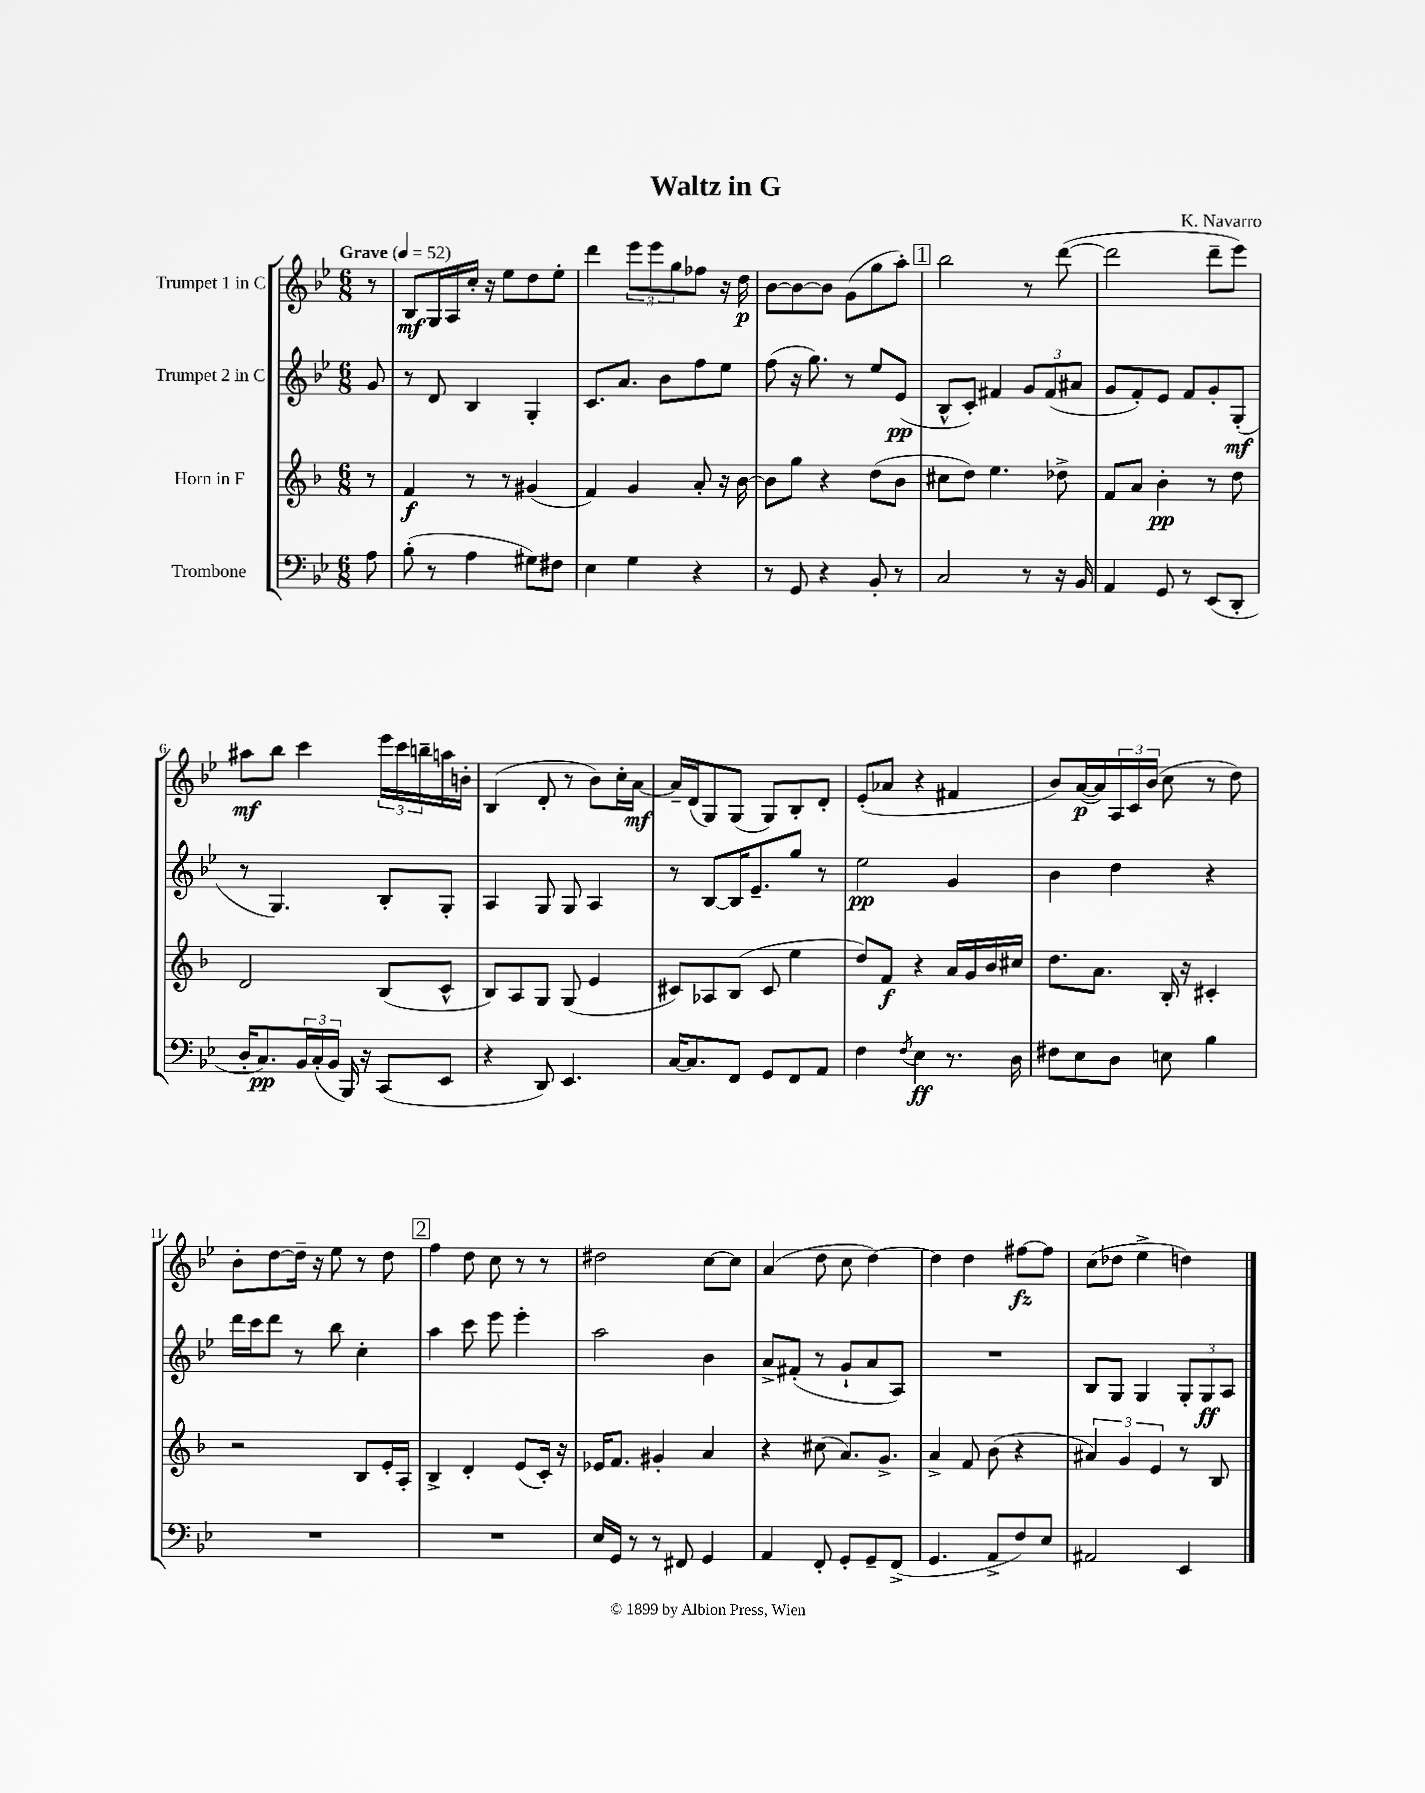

**kern	**kern	**kern	**kern
*staff4	*staff3	*staff2	*staff1
*clefF4	*clefG2	*clefG2	*clefG2
*k[b-e-]	*k[b-]	*k[b-e-]	*k[b-e-]
*M6/8	*M6/8	*M6/8	*M6/8
*MM52	*MM52	*MM52	*MM52
8A	8r	8g	8r
=	=	=	=
(8B-'	4f	8r	8B-
8r	.	8d	16G
.	.	.	16A
4A	8r	4B-	16cc'
.	.	.	16r
.	8r	.	8ee-
8G#)	(4g#	4G'	8dd
8F#	.	.	8ee-'
=	=	=	=
4E-	4f)	8.c	4ddd
.	.	8.a	.
4G	4g	.	12eee-
.	.	.	12eee-
.	.	8b-	.
.	.	.	12gg
4r	8a'	8ff	8ff-
.	16r	8ee-	16r
.	[16b-	.	16dd
=	=	=	=
8r	8b-]	(8ff	[8b-
8GG	8gg	16r	8b-_
.	.	8.gg)	.
4r	4r	.	8b-]
.	.	8r	(8g
8BB-'	(8dd	8ee-	8gg
8r	8b-	(8e-	8aa')
=	=	=	=
2C	8cc#	8B-^^	2bb-
.	8dd)	8c')	.
.	4.ee	4f#	.
8r	.	12g	8r
.	.	(12f#	.
16r	8dd-^	.	([8ddd
.	.	12a#	.
16BB-	.	.	.
=	=	=	=
4AA	8f	8g	2ddd]
.	8a	8f')	.
8GG	4b-'	8e-	.
8r	.	8f	.
(8EE-	8r	8g'	8ddd~
8DD'	8dd	(8G'	8eee-)
=	=	=	=
16D'	2d	8r	8aa#
8.C)	.	.	.
.	.	4.G)	8bb-
24BB-	.	.	4ccc
(24C'	.	.	.
24BB-	.	.	.
16BBB-)	.	.	.
16r	.	.	.
(8CC	(8B-	8B-'	24eee-
.	.	.	24ccc
.	.	.	24bb~
8EE-	8c^^	8G'	16aa
.	.	.	16b'
=	=	=	=
4r	8B-)	4A	(4B-
.	8A	.	.
8DD)	8G	8G	8d'
4.EE-	(8G	8G	8r
.	4e	4A	8b-)
.	.	.	16cc'
.	.	.	[16a
=	=	=	=
[16C	8c#)	8r	16a~]
8.C]	.	.	(16d
.	8A-	[8B-	8G)
8FF	(8B-	16B-]	(8G
.	.	8.e-~	.
8GG	8c#	.	8G)
8FF	4ee	8gg	8B-'
8AA	.	8r	8d'
=	=	=	=
4F	8dd)	2ee-	(8e-'
.	8f	.	8a-
8qF	.	.	.
4E-	4r	.	4r
8.r	16a	4g	4f#
.	16g	.	.
.	16b-	.	.
16D	16cc#	.	.
=	=	=	=
8F#	8.dd	4b-	8b-)
8E-	.	.	([16a
.	8.a	.	16a])
8D	.	4dd	24A
.	.	.	24c
.	.	.	(24b-
8E	16B-'	.	8cc
.	16r	.	.
4B-	4c#'	4r	8r
.	.	.	8dd)
=	=	=	=
2.r	2r	16ddd	8b-'
.	.	16ccc	.
.	.	8ddd	[8dd
.	.	8r	16dd~]
.	.	.	16r
.	.	8bb-	8ee-
.	8B-	4cc'	8r
.	16e'	.	8dd
.	16A'	.	.
=	=	=	=
2.r	4B-^	4aa	4ff
.	4d'	8ccc	8dd
.	.	8eee-	8cc
.	(8e	4eee-'	8r
.	16c')	.	8r
.	16r	.	.
=	=	=	=
16E-	16e-	2aa	2dd#
16GG	8.f	.	.
8r	.	.	.
8r	4g#'	.	.
8FF#	.	.	.
4GG	4a	4b-	[8cc
.	.	.	8cc]
=	=	=	=
4AA	4r	8a^	(4a
.	.	(8f#'	.
8FF'	(8cc#	8r	8dd
8GG'	8.a)	8g`	8cc
8GG~	.	8a	[4dd)
.	8.g^	.	.
(8FF^	.	8A)	.
=	=	=	=
4.GG	4a^	2.r	4dd]
.	8f	.	4dd
8AA^	(8b-	.	.
8F)	4r	.	[8ff#
8E-	.	.	8ff#]
=	=	=	=
2AA#	6a#)	8B-	(8cc
.	.	8G	8dd-
.	6g	.	.
.	.	4G	4ee-^
.	6e	.	.
4EE-	8r	12G'	4dd)
.	.	12G	.
.	8B-	.	.
.	.	12A	.
==	==	==	==
*-	*-	*-	*-
